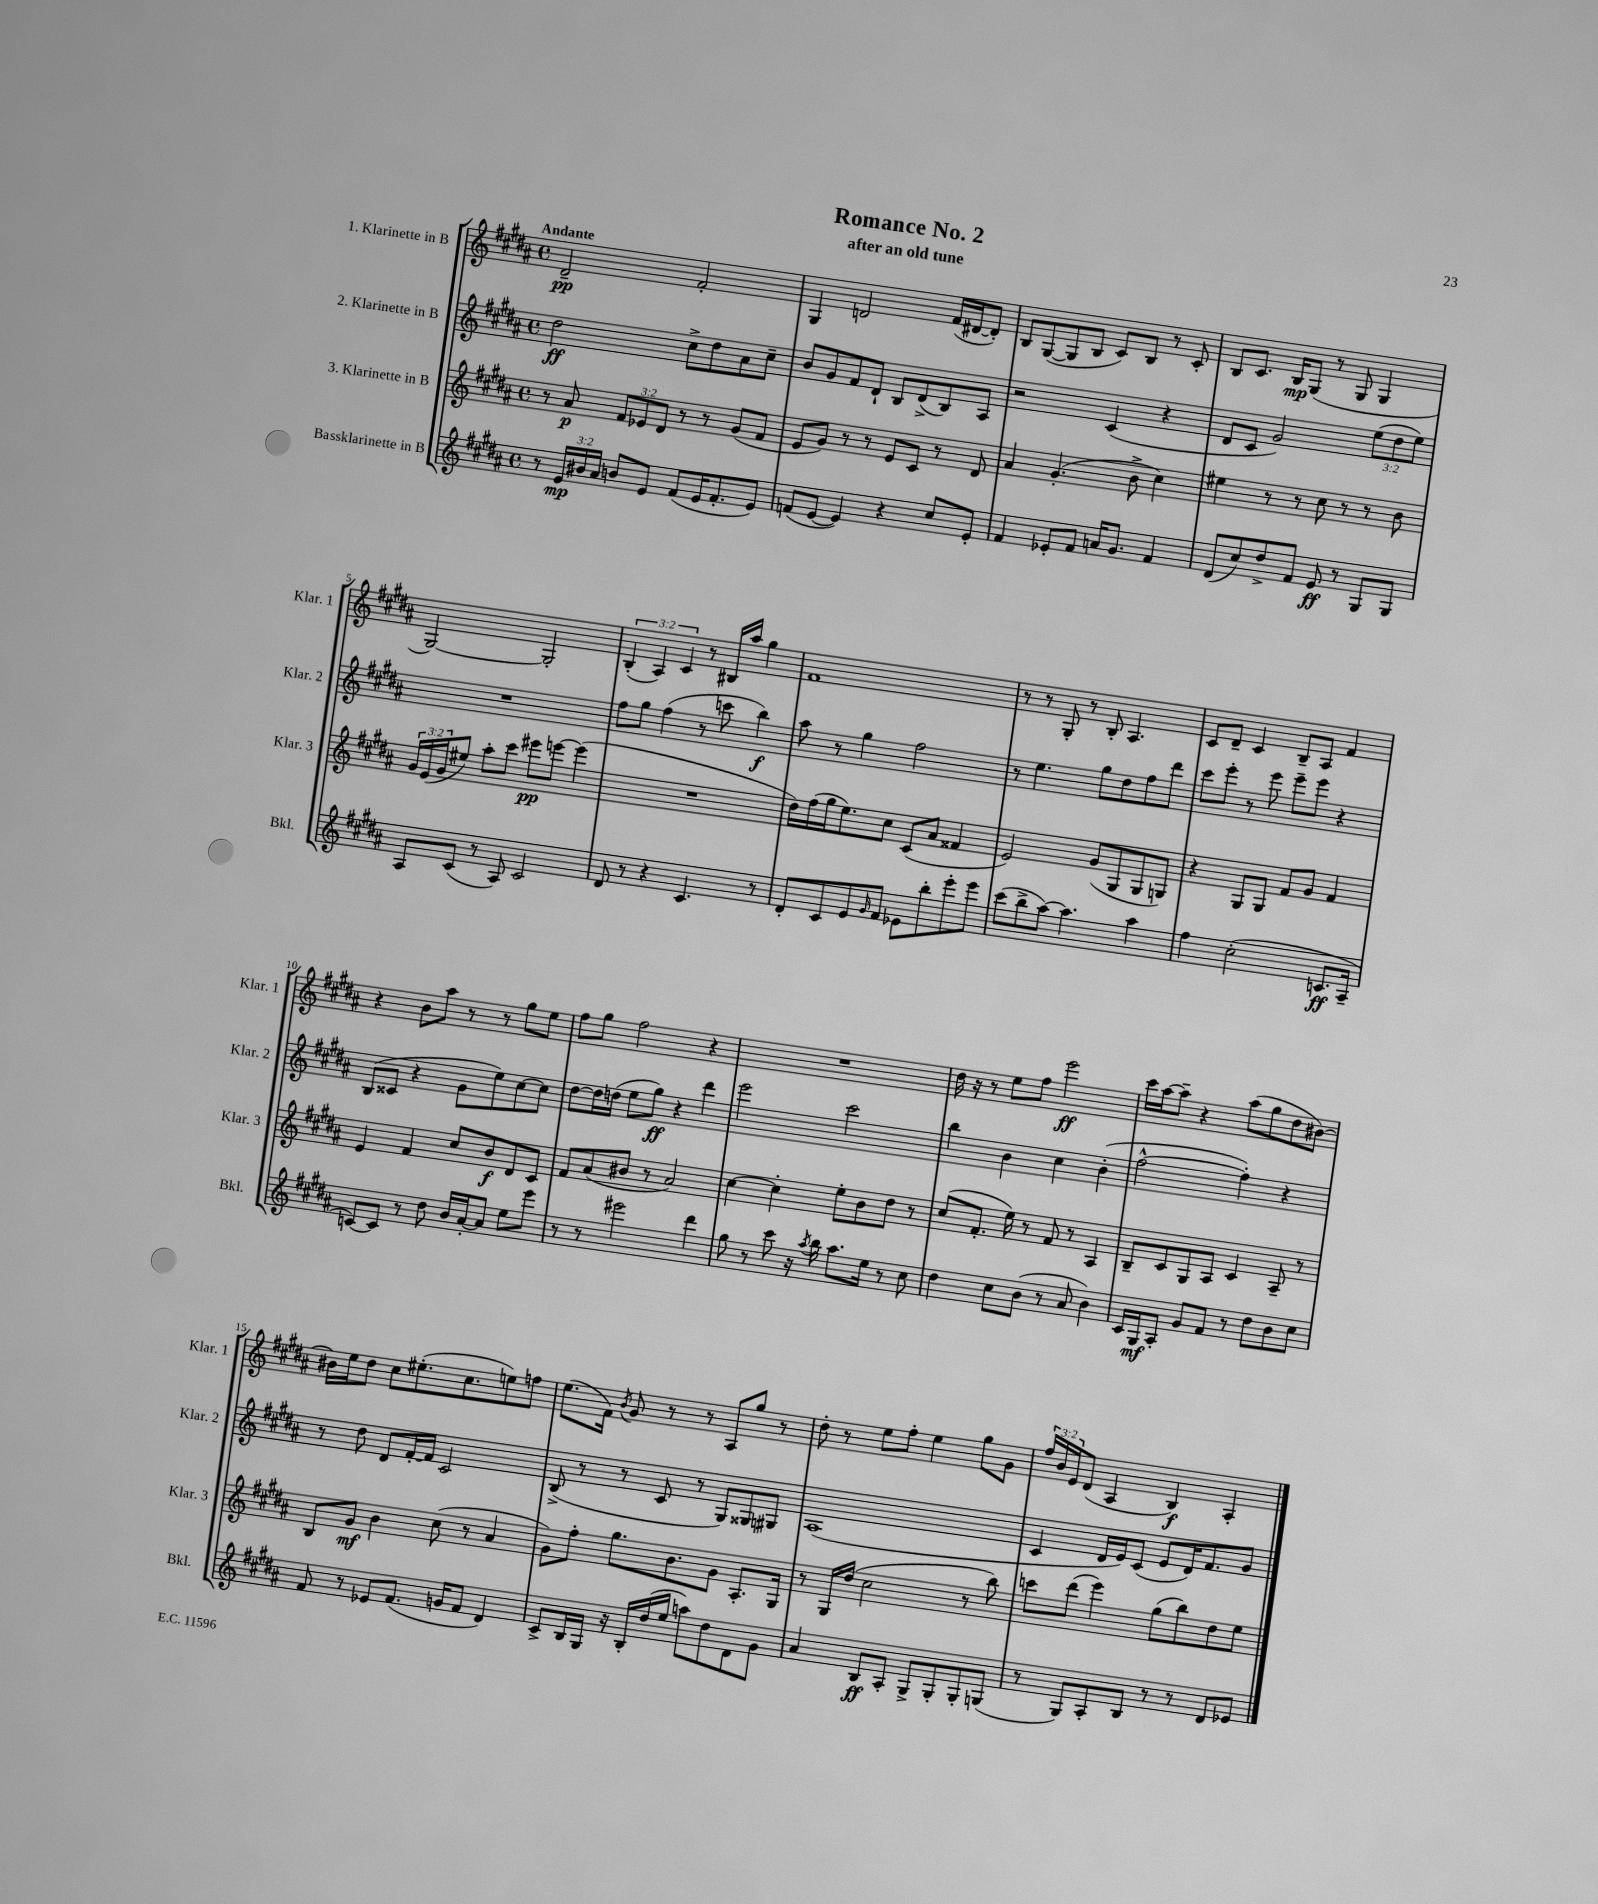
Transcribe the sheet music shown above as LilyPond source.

\header { title = "Romance No. 2" subtitle = "after an old tune" }
<<
\new StaffGroup <<
\new Staff = "s0" \with { instrumentName = "1. Klarinette in B" shortInstrumentName = "Klar. 1" } {
    \clef treble \key b \major \defaultTimeSignature \time 4/4 \override Staff.TupletNumber.text = #tuplet-number::calc-fraction-text \tempo "Andante"
    dis'2--\pp fis'2-. |
    gis4 d'2 fis'16( dis'16~ dis'8-.) |
    b8 gis8~( gis8 b8 cis'8) b8 r8 cis'8-. |
    b8 cis'8. b16\mp gis8( r8 gis8 gis4 |
    gis2~) gis2-. |
    \tuplet 3/2 { b4-.( ais4) cis'4 } r8 bis16 ais''16 gis''4 |
    fis'1 |
    r8 r8 gis8-. r8 b8-. ais4. |
    cis'8 dis'8-- cis'4 b8-- ais8 fis'4 |
    r4 b'8 ais''8 r8 r8 gis''8 e''8 |
    fis''8 gis''8 fis''2 r4 |
    R1 |
    dis''16 r16 r8 e''8 fis''8 e'''2\ff |
    cis'''16 ais''16~ ais''8-- r4 ais''8( gis''8 dis''8 bis'8~) |
    bis'16 e''16 dis''8 cis''8 eis''8.-.( cis''8. e''8) f''8 |
    e''8.( fis'16) \acciaccatura { b'8 } gis'8 r8 r8 ais8 gis''8 r8 |
    dis''8-. r8 e''8 fis''8-. e''4 gis''8 gis'8 |
    \tuplet 3/2 { fis''16 b'16 e'16 } dis'8( ais4 b4\f) ais4-. \bar "|." |
}
\new Staff = "s1" \with { instrumentName = "2. Klarinette in B" shortInstrumentName = "Klar. 2" } {
    \clef treble \key b \major \defaultTimeSignature \time 4/4 \override Staff.TupletNumber.text = #tuplet-number::calc-fraction-text
    dis''2\ff cis''8-> dis''8 ais'8 cis''8-- |
    b'8 gis'8 fis'8 dis'8-! b8 dis'8->( b8) ais8 |
    r2 cis'4( r4 |
    dis'8 cis'8 gis'2) \tuplet 3/2 { e''8( dis''8 e''8) } |
    R1 |
    fis''8 gis''8 fis''4( r8 c'''8 b''4\f) |
    ais''8 r8 gis''4 fis''2 |
    r8 e''4. gis''8 dis''8 fis''8 dis'''8 |
    cis'''8 e'''8-. r8 e'''8 e'''8-- e'''8 r4 |
    b8( cisis'8 r4 gis'8 e''8) cis''8~ cis''8 |
    dis''8~ dis''16 d''16( e''8 gis''8\ff) r4 dis'''4 |
    e'''2 cis'''2 |
    b''4 b'4 cis''4 b'4-.( |
    fis''2~-^ fis''4-.) r4 |
    r8 dis''8 dis'8 fis'16~-. fis'16 cis'2 |
    b8->( r8 r8 cis'8 r8 gis8) gisis8 gis8 |
    ais1( |
    cis'4 dis'16 e'16) cis'8( e'8 dis'16) fis'8. gis'8 \bar "|." |
}
\new Staff = "s2" \with { instrumentName = "3. Klarinette in B" shortInstrumentName = "Klar. 3" } {
    \clef treble \key b \major \defaultTimeSignature \time 4/4 \override Staff.TupletNumber.text = #tuplet-number::calc-fraction-text
    r8 ais'8\p \tuplet 3/2 { fis'8 ees'8 dis'8 } r8 r8 gis'8( fis'8 |
    e'8 gis'8) r8 r8 e'8 cis'8 r8 dis'8 |
    ais'4 gis'4.-.( b'8-> cis''4) |
    eis''4 r8 r8 cis''8 r8 r8 b'8 |
    \tuplet 3/2 { gis'16 e'16( gis'16 } eis''8) ais''8-. cis'''8 eis'''8\pp e'''8~ e'''4( |
    R1 |
    dis''16) fis''16( gis''16 e''8.) cis''8 cis'8( ais'8 fisis'4 |
    e'2) gis'8( gis8 gis8 g8) |
    r4 gis8 gis8 fis'8 gis'8 fis'4 |
    e'4 fis'4 cis''8 b'8\f dis'8 cis'8 |
    fis'8 ais'8( bis'8 r8 ais'2) |
    cis''4~ cis''4-. e''8-. b'8 dis''8 r8 |
    cis''8( fis'8.-. e''16) r8 fis'8 r8 ais4 |
    b8-- cis'8 gis8 ais8 cis'4 ais8-- r8 |
    b8 gis'8\mf b'4 cis''8( r8 ais'4 |
    gis'8) fis''8-. gis''8. b'8. gis'8 ais8.-. gis16 |
    r8 gis16 dis''16( cis''2 r8 b''8) |
    c'''8 dis'''8( e'''4) gis''8( b''8) dis''8 e''8 \bar "|." |
}
\new Staff = "s3" \with { instrumentName = "Bassklarinette in B" shortInstrumentName = "Bkl." } {
    \clef treble \key b \major \defaultTimeSignature \time 4/4 \override Staff.TupletNumber.text = #tuplet-number::calc-fraction-text
    r8 \tuplet 3/2 { e'16\mp bis'16 ais'16 } b'8 e'8 fis'8( e'16 fis'8.-. e'8) |
    f'8( e'8~ e'4) r4 cis''8 e'8-. |
    fis'4 ees'8-. fis'8 a'16 gis'8. fis'4 |
    dis'8( cis''8) dis''8-> fis'8 e'8\ff r8 gis8 gis8 |
    ais8 cis'8( r8 ais8) cis'2 |
    dis'8 r8 r4 cis'4. r8 |
    dis'8-. cis'8 e'8 \grace { gis'16 } fis'8 ees'8 b''8-. e'''8-. e'''8 |
    cis'''8( b''8-> ais''8~) ais''4. ais''4 |
    fis''4 cis''2-.( c'8.\ff ais16-- |
    c'8~) c'8 r8 dis''8 b'16 ais'16~-. ais'8 e''8 e'''8 |
    r8 r8 eis'''2 dis'''4 |
    gis''8 r8 cis'''8 r16 \acciaccatura { ais''8 } b''16 ais''8. e''16 r8 cis''8 |
    dis''4 cis''8 b'8( r8 ais'8 b'4) |
    cis'16 gis16\mf ais8-. gis'8 fis'8 r8 dis''8 b'8 cis''8 |
    fis'8 r8 ees'8 fis'8.( g'16 fis'8 dis'4) |
    cis'8-> b16 gis16 r16 b16-. dis''16( e''16 a''8) dis''8 dis'8 gis'8 |
    ais'4 b8\ff ais8-. gis8-> gis8-. gis8-. g8( |
    r8 gis8) ais8-. b8 r8 r8 dis'8 ees'8 \bar "|." |
}
>>
>>
